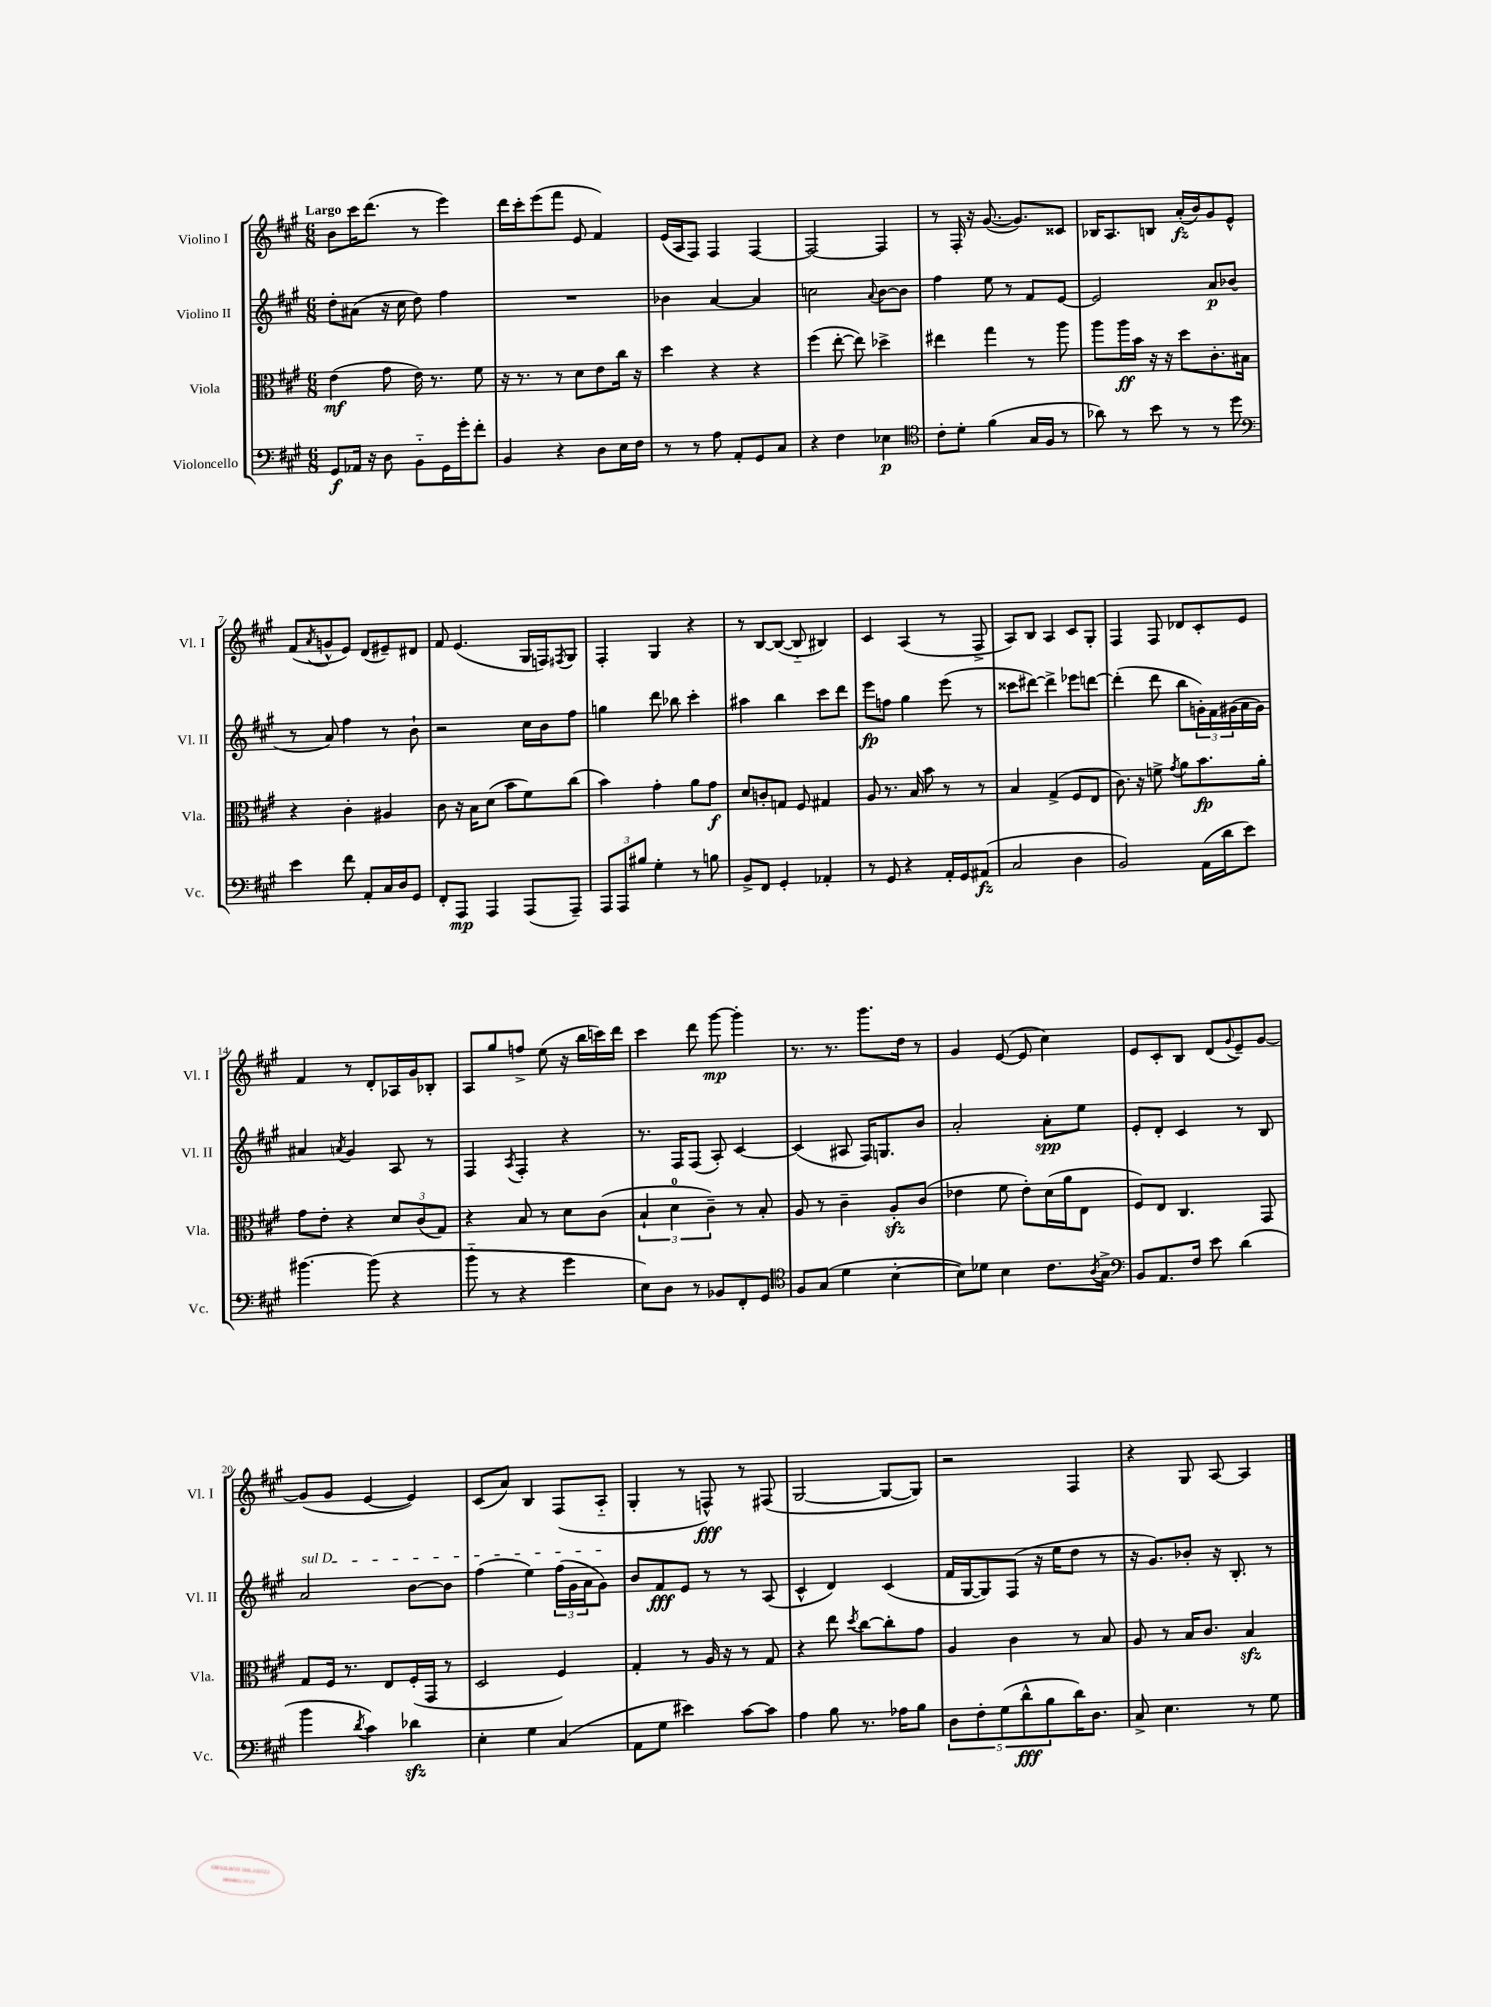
<<
\new StaffGroup <<
\new Staff = "s0" \with { instrumentName = "Violino I" shortInstrumentName = "Vl. I" } {
    \clef treble \key a \major \numericTimeSignature \time 6/8 \tempo "Largo"
    b'8 cis'''16 d'''8.( r8 e'''4) |
    d'''16 cis'''16-. e'''8( fis'''8 e'8 fis'4) |
    e'16( a16 fis8) fis4 fis4~ |
    fis2~ fis4 |
    r8 fis16-. r16 gis'8.~( gis'8.) cisis'8 |
    bes16 a8. b8 a'16-.\fz( b'16) gis'8 e'8-^ |
    fis'8( \acciaccatura { a'8 } g'8-^ e'8) d'8( eis'8--) dis'8 |
    fis'8 e'4.( gis16 f16) \acciaccatura { fis8 } gis8 |
    fis4-. gis4 r4 |
    r8 b8~ b8~( b8-_ bis4) |
    cis'4 a4( r8 fis8-> |
    a8) b8 a4 cis'8 gis8-. |
    fis4 fis8 des'8 cis'8-. e'8 |
    fis'4 r8 d'8-. aes16 gis'16 bes8-. |
    a8 gis''8 f''8-> e''8( r16 b''16 c'''16) d'''16 |
    cis'''4 d'''8 gis'''8~\mp gis'''4-. |
    r8. r8. gis'''8. d''16 r8 |
    gis'4 e'8~( e'8 cis''4) |
    e'8 cis'8-. b8 d'8( \appoggiatura { gis'8 } e'8--) gis'8~ |
    gis'8( gis'8 e'4~ e'4) |
    cis'8( a'8) b4 fis8( a8-_ |
    gis4-. r8 f8-^\fff) r8 fis8( |
    gis2~ gis8~ gis8) |
    r2 fis4 |
    r4 gis8 a8~ a4 \bar "|." |
}
\new Staff = "s1" \with { instrumentName = "Violino II" shortInstrumentName = "Vl. II" } {
    \clef treble \key a \major \numericTimeSignature \time 6/8
    d''8-. ais'8( r16 cis''16 d''8) fis''4 |
    R2. |
    bes'4 a'4~ a'4 |
    c''2 \appoggiatura { a'8 } b'8~ b'8 |
    fis''4 e''8 r8 fis'8 e'8~ |
    e'2 a'8\p bes'8( |
    r8 a'8) fis''4 r8 b'8-! |
    r2 cis''16 b'16 fis''8 |
    g''4 d'''8 bes''8 cis'''4-. |
    ais''4 b''4 cis'''8 d'''8 |
    e'''8\fp f''8 gis''4 e'''8( r8 |
    cisis'''8 dis'''8~) dis'''4-> ees'''8 d'''8~ |
    d'''4-.( d'''8 b''8 \tuplet 3/2 { g'16-.) fis'16 gis'16( } a'16 gis'16) |
    ais'4 \acciaccatura { a'8 } gis'4 a8 r8 |
    fis4 \acciaccatura { a8 } fis4-. r4 |
    r8. fis16 fis8( a8-.) cis'4~ |
    cis'4( ais8 fis16) g8. b'8 |
    a'2-. a'8-.\spp e''8 |
    e'8-. d'8-. cis'4 r8 b8 |
    \once \override TextSpanner.bound-details.left.text = \markup { \italic "sul D" } a'2\startTextSpan b'8~ b'8 |
    fis''4( e''4) \tuplet 3/2 { fis''16( gis'16 a'16 } gis'8\stopTextSpan) |
    b'8 fis'8\fff e'8 r8 r8 a8( |
    cis'4-^ d'4) cis'4( |
    fis'16 gis16~ gis8) fis8( r16 e''16 d''8 r8 |
    r16 gis'8.) bes'8-. r16 b8.-. r8 \bar "|." |
}
\new Staff = "s2" \with { instrumentName = "Viola" shortInstrumentName = "Vla." } {
    \clef alto \key a \major \numericTimeSignature \time 6/8
    e'4\mf( gis'8 e'16) r8. fis'8 |
    r16 r8. r8 d'8 e'8 cis''16 r16 |
    d''4 r4 r4 |
    fis''4( e''8~-. e''8) des''4-> |
    eis''4 gis''4 r8 a''8 |
    a''8 a''16\ff b'16 r16 r16 d''8 cis'8.-. bis16 |
    r4 cis'4-. ais4 |
    cis'8 r16 b16 d'8( b'8 fis'8) cis''8( |
    b'4) gis'4-. a'8 gis'8\f |
    d'8 c'8-. g8 fis8 gis4 |
    a8 r8. b16 b'8 r8 r8 |
    b4 gis4->( fis8 e8 |
    cis'8.) r16 f'8-> \acciaccatura { gis'8 } a'8 b'8.\fp a'16-. |
    gis'8 e'8-. r4 \tuplet 3/2 { d'8 cis'8( gis8) } |
    r4 b8 r8 d'8 cis'8( |
    \tuplet 3/2 { b4-! d'4-0 cis'4--) } r8 b8-. |
    a8 r8 cis'4-- a8-.\sfz cis'8( |
    ees'4 fis'8 ees'8-.) d'16( a'16 e8 |
    fis8) e8 cis4. gis,8 |
    gis8 fis16 r8. e8 fis16-.( gis,16 r8 |
    d2 fis4) |
    gis4-. r8 a16 r16 r8 gis8 |
    r4 e''8 \acciaccatura { d''8 } cis''8~ cis''8-. gis'8 |
    a4 cis'4 r8 b8 |
    a8 r8 b16 cis'8. b4\sfz \bar "|." |
}
\new Staff = "s3" \with { instrumentName = "Violoncello" shortInstrumentName = "Vc." } {
    \clef bass \key a \major \numericTimeSignature \time 6/8
    gis,8\f aes,16 r16 d8 b,8-_ gis,16 gis'16-. fis'8-. |
    b,4 r4 d8 e16 fis16 |
    r8 r8 a8 a,8-. gis,8 cis8 |
    r4 fis4 ees4\p |
    \clef tenor cis'8-. d'8-. fis'4( gis16 fis16 r8 |
    aes'8) r8 b'8 r8 r8 d''8 |
    \clef bass e'4 fis'8 a,8-. cis16 d16 gis,8 |
    fis,8-. a,,8\mp a,,4 a,,8( a,,8--) |
    \tuplet 3/2 { a,,8 a,,8 bis8 } gis4-. r8 b8 |
    b,8-> fis,8 gis,4-. aes,4-. |
    r8 gis,8 r4 a,16-. gis,16 ais,8\fz( |
    cis2 d4 |
    b,2) a,16( d'16 e'8) |
    bis'4.~ bis'8( r4 |
    b'8-_ r8 r4 gis'4 |
    e8) d8 r8 bes,8 fis,8-. gis,8 |
    \clef tenor fis8 gis8( d'4 b4~-. |
    b8) des'8 b4 cis'8. \acciaccatura { a8 } gis16-> |
    \clef bass b,8 a,8. fis16 e'8 d'4( |
    b'4 \acciaccatura { d'8 } cis'4) des'4\sfz |
    e4-. gis4 cis4( |
    a,8 gis8 eis'4) cis'8~ cis'8 |
    a4 b8 r8. aes16 b8 |
    \tuplet 5/4 { d8 fis8-. gis8( d'8-^\fff b8 } d'16) d8. |
    cis8-> e4. r8 gis8 \bar "|." |
}
>>
>>
